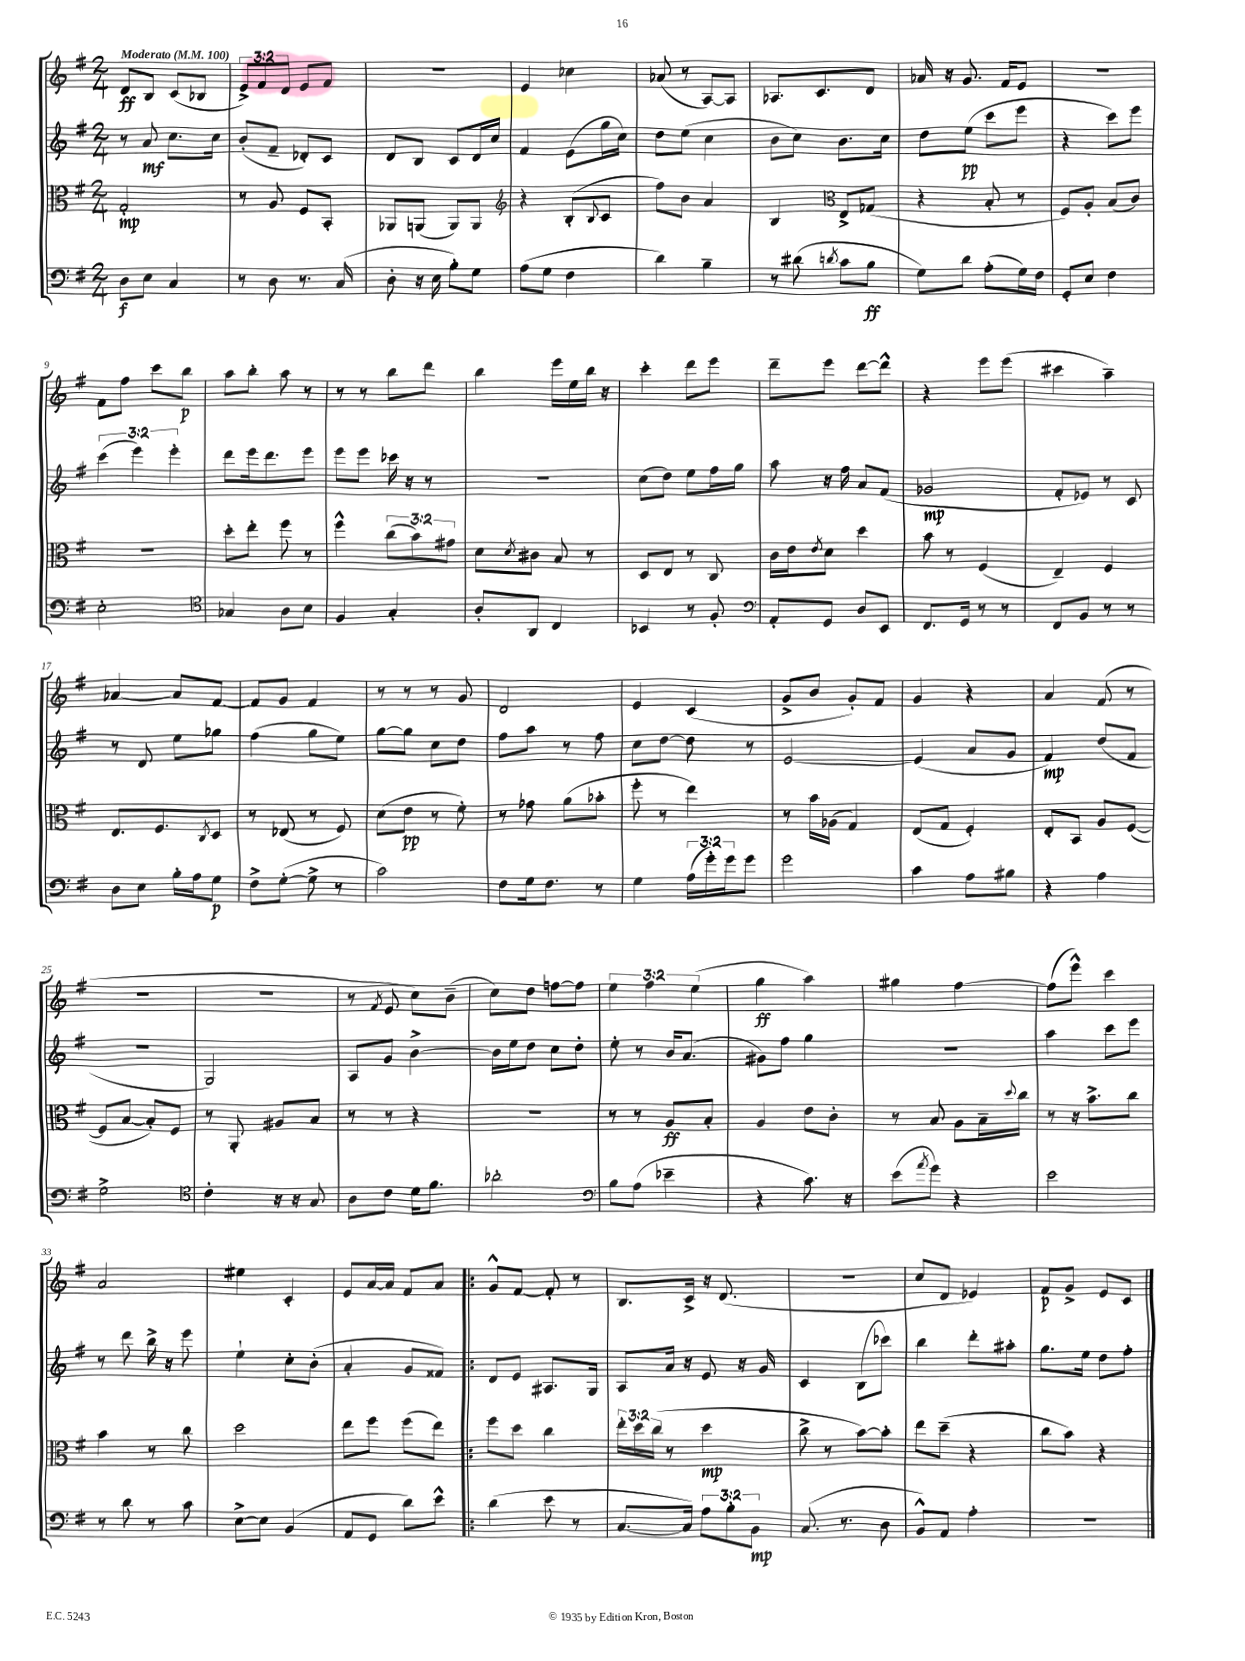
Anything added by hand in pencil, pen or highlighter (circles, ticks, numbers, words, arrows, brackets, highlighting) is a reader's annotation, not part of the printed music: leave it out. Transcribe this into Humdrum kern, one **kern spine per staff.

**kern	**kern	**kern	**kern
*staff4	*staff3	*staff2	*staff1
*clefF4	*clefC3	*clefG2	*clefG2
*k[f#]	*k[f#]	*k[f#]	*k[f#]
*M2/4	*M2/4	*M2/4	*M2/4
*MM100	*MM100	*MM100	*MM100
8D	2G'	8r	8d
8E	.	8a	8B
4C	.	8.cc	(8c
.	.	.	8B-
.	.	16cc	.
=	=	=	=
8r	8r	(8b'	12e^)
.	.	.	12f#
8D	8A	8f#~	.
.	.	.	12d
8.r	8F#	8d-')	8e
.	8BB'	8c	8f#
(16C	.	.	.
=	=	=	=
8D'	8AA-	8d	2r
16r	(8AA	8B	.
16E	.	.	.
8B')	8AA)	8c	.
8G	8AA	16d	.
.	.	16cc	.
=	=	=	=
*	*clefG2	*	*
(8A	4r	4f#	4e
8G	.	.	.
4F#	(8B'	(8e	4cc-
.	8qqB	.	.
.	8c	16gg	.
.	.	16cc)	.
=	=	=	=
4d)	8ff#)	8dd	(8a-
.	8b	(8ee	8r
4B~	4a	4cc	[8A)
.	.	.	8A]
=	=	=	=
8r	4B	8b	8.A-
(8d#	.	8cc)	.
.	.	.	8.c
*	*clefC3	*	*
8qd	.	.	.
8c	8E^	8.b	.
8B	(8G-	.	8d
.	.	16cc	.
=	=	=	=
8G)	4r	8dd	16a-
.	.	.	16r
8d	.	(8ee	8.g
(8A'	8B'	8ccc	.
.	.	.	16f#
16G)	8r	8eee	8e
16F#	.	.	.
=	=	=	=
8GG'	8F#)	4r	2r
8E	8A'	.	.
4F#	(8B	8ccc)	.
.	8c)	8eee	.
=	=	=	=
2E'	2r	(6ccc	8f#
.	.	.	8ff#
.	.	6eee)	.
.	.	.	8ccc
.	.	6eee'	.
.	.	.	8bb
=	=	=	=
*clefC4	*	*	*
4G-	8dd'	8ddd	8aa
.	8ee'	16eee	8bb'
.	.	8.ddd	.
8A	8ff#	.	8aa
8B	8r	8eee	8r
=	=	=	=
4F#	4ff#^^	8eee	8r
.	.	8eee	8r
4G'	(12cc	16ccc-	8bb
.	.	16r	.
.	12b)	.	.
.	.	8r	8ddd
.	12g#	.	.
=	=	=	=
8A'	8d	2r	4bb
.	8qd	.	.
8AA	8c#	.	.
4C	8B	.	16eee
.	.	.	16ee
.	8r	.	16bb
.	.	.	16r
=	=	=	=
4BB-	8D	(8cc	4ccc'
.	8E	8dd)	.
8r	8r	8ee	8ddd
8F#'	8C	16ff#	8eee
.	.	16gg	.
=	=	=	=
*clefF4	*	*	*
8AA'	16c	8aa	8ddd~
.	16e	.	.
.	8qe	.	.
8GG	8d	16r	8eee
.	.	16ff#	.
8D	4dd	8a	[8ddd
8EE	.	(8f#	8ddd^^]
=	=	=	=
8.FF#	8b	2g-	4r
.	8r	.	.
16GG	.	.	.
8r	(4F#	.	8eee
8r	.	.	(8eee
=	=	=	=
8FF#	4E~)	8f#'	4ccc#
8BB	.	8e-)	.
8r	4F#	8r	4aa~)
8r	.	8c	.
=	=	=	=
8D	8.E	8r	[4a-
8E	.	8d	.
.	8.F#	.	.
16B'	.	8ee	8a-]
16A	.	.	.
.	8qC	.	.
8G	8D	8gg-	[8f#
=	=	=	=
8F#^	8r	(4ff#	8f#]
([8G'	(8E-	.	8g
8G^]	8r	8gg	4f#
8r	8F#)	8ee)	.
=	=	=	=
2c)	(8d	[8gg	8r
.	8e	8gg]	8r
.	8r	8cc	8r
.	8f#')	8dd	8g
=	=	=	=
8F#	8r	8ff#	2d
16G	8g-	8aa	.
8.F#	.	.	.
.	(8a	8r	.
8r	8b-'	8ff#	.
=	=	=	=
4G	8ff#'	8cc	4e
.	8r	[8dd	.
(24A	4ee)	8dd]	(4c
24g')	.	.	.
24g	.	.	.
8g	.	8r	.
=	=	=	=
2g	8r	[2e	8g^
.	16b	.	8b
.	(16A-	.	.
.	4G)	.	8g')
.	.	.	8f#
=	=	=	=
4c	(8E	(4e]	4g
.	8G	.	.
8A	4F#')	8a	4r
8B#	.	8g	.
=	=	=	=
4r	8E'	4f#)	4a
.	8BB	.	.
4A	8A	(8dd	(8f#
.	([8F#	8f#	8r
=	=	=	=
2G^	8F#]	2r	2r
.	[8B	.	.
.	8B'])	.	.
.	8F#	.	.
=	=	=	=
*clefC4	*	*	*
4c'	8r	2G)	2r
.	8AA'	.	.
16r	8A#	.	.
16r	.	.	.
8G	8B	.	.
=	=	=	=
8A	8r	8A	8r
.	.	.	8qf#
8c	8r	8g	8e
16d	4r	[4b^	8cc)
8.f#	.	.	.
.	.	.	(8b~
=	=	=	=
2a-'	2r	16b]	8cc)
.	.	16ee	.
.	.	8dd	8dd
.	.	8cc	[8ff
.	.	8dd'	8ff]
=	=	=	=
*clefF4	*	*	*
8B	8r	8ee'	6ee
(8A	8r	8r	.
.	.	.	6ff#
4e-~	8A	16b	.
.	.	(8.a	.
.	.	.	(6ee
.	8B'	.	.
=	=	=	=
4r	4A	8g#)	4gg
.	.	8ff#	.
8.c)	8e	4gg	4aa)
.	8c'	.	.
16r	.	.	.
=	=	=	=
(8e	8r	2r	4gg#
8qa	.	.	.
8g)	8B	.	.
4r	8A	.	[4ff#
.	16B~	.	.
.	8qqdd	.	.
.	16cc	.	.
=	=	=	=
2e	8r	4aa	(8ff#]
.	16r	.	8eee^^)
.	8.b^	.	.
.	.	8ccc	4ccc
.	8cc	8eee	.
=	=	=	=
8r	4b	8r	2a
8d	.	8ddd	.
8r	8r	16bb^	.
.	.	16r	.
8c	8cc	8eee	.
=	=	=	=
[8E^	2dd	4ee`	4ee#
8E]	.	.	.
(4BB	.	8cc'	4c'
.	.	(8b'	.
=	=	=	=
8AA	8ee	4a'	8e
8GG	8ff#	.	[16a
.	.	.	16a]
8d)	(8ff#	8g	8f#
8e^^	8ee)	8f##)	8a
=!|:	=!|:	=!|:	=!|:
(4d	8ff#	8d	8g^^
.	8dd	8e	[8f#
8e	4cc	8.A#	8f#']
8r	.	.	8r
.	.	16G	.
=	=	=	=
[8.C	24ee'	8A	8.B
.	24dd	.	.
.	(24cc	.	.
.	8r	16a	.
16C])	.	16r	16c^
12A	4dd	8e	16r
.	.	.	(8.d
12B'	.	.	.
.	.	16r	.
12BB	.	.	.
.	.	16g	.
=	=	=	=
(8.C	8cc^	4c	2r
.	8r	.	.
8.r	.	.	.
.	[8b)	(8B	.
8D	8b']	8ccc-)	.
=	=	=	=
8BB^^)	8ee	4bb	8cc
8AA	(8dd~	.	8d
4A'	4r	8ddd'	4e-)
.	.	8aa#'	.
=	=	=	=
2r	8cc	8.gg	8f#
.	8b)	.	8g^
.	.	16ee	.
.	4r	8dd	8e
.	.	8ff#'	8c
==	==	==	==
*-	*-	*-	*-
